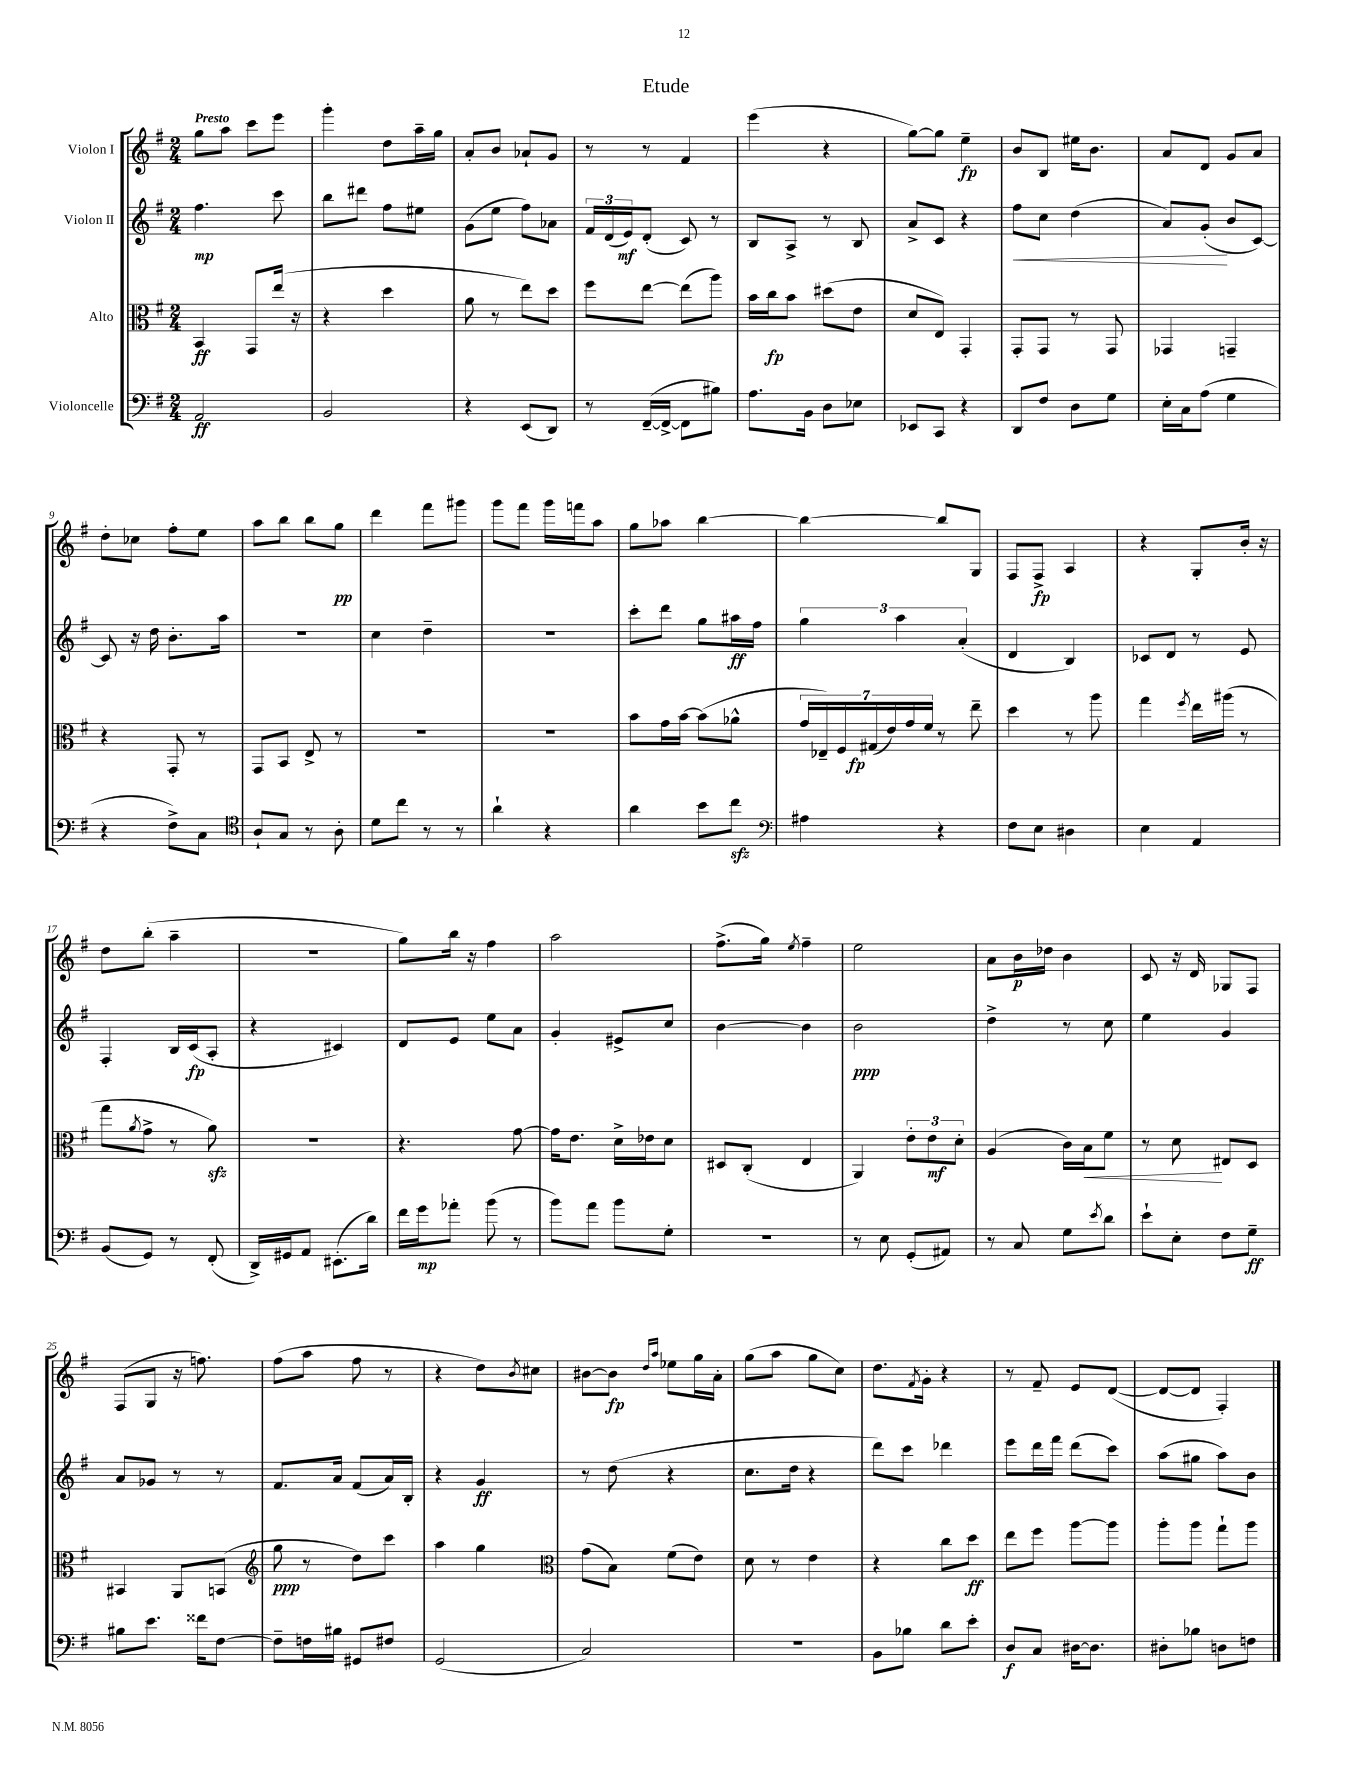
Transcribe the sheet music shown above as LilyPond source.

\header { title = "Etude" }
<<
\new StaffGroup <<
\new Staff = "s0" \with { instrumentName = "Violon I" } {
    \clef treble \key g \major \numericTimeSignature \time 2/4 \tempo "Presto"
    g''8 a''8 c'''8 e'''8 |
    g'''4-. d''8 a''16-- g''16 |
    a'8-. b'8 aes'8-! g'8 |
    r8 r8 fis'4 |
    e'''4( r4 |
    g''8~) g''8 e''4--\fp |
    b'8 b8 eis''16 b'8. |
    a'8 d'8 g'8 a'8 |
    d''8-. ces''8 fis''8-. e''8 |
    a''8 b''8 b''8 g''8\pp |
    d'''4 fis'''8 gis'''8 |
    g'''8 fis'''8 g'''16 f'''16 a''8 |
    g''8 aes''8 b''4~ |
    b''4~ b''8 g8 |
    fis8 fis8->\fp a4 |
    r4 g8-. b'16-. r16 |
    d''8 b''8-.( a''4-- |
    R2 |
    g''8) b''16 r16 fis''4 |
    a''2 |
    fis''8.->( g''16) \acciaccatura { e''8 } fis''4-- |
    e''2 |
    a'8 b'16\p des''16 b'4 |
    c'8 r16 d'16 ges8 fis8 |
    fis8( g8 r16 f''8.) |
    fis''8( a''8 fis''8 r8 |
    r4 d''8) \acciaccatura { b'8 } cis''8 |
    bis'8~ bis'8\fp \grace { d''16 a''16 } ees''8 g''16 a'16-. |
    g''8( a''8 g''8 c''8) |
    d''8. \acciaccatura { fis'8 } g'16-. r4 |
    r8 fis'8-- e'8 d'8~( |
    d'8~ d'8 fis4-.) \bar "|." |
}
\new Staff = "s1" \with { instrumentName = "Violon II" } {
    \clef treble \key g \major \numericTimeSignature \time 2/4
    fis''4.\mp c'''8 |
    b''8 dis'''8 fis''8 eis''8 |
    g'8( e''8 fis''8) aes'8 |
    \tuplet 3/2 { fis'16 d'16( e'16\mf) } d'8-.( c'8) r8 |
    b8 a8-> r8 b8 |
    a'8-> c'8 r4 |
    fis''8\< c''8 d''4( |
    a'8) g'8-.\!( b'8 c'8~) |
    c'8 r16 d''16 b'8.-. a''16 |
    R2 |
    c''4 d''4-- |
    R2 |
    c'''8-. d'''8 g''8 ais''16\ff fis''16 |
    \tuplet 3/2 { g''4 a''4 a'4-.( } |
    d'4 b4) |
    ces'8 d'8 r8 e'8 |
    fis4-. b16 c'16\fp( a8-. |
    r4 cis'4) |
    d'8 e'8 e''8 a'8 |
    g'4-. eis'8-> c''8 |
    b'4~ b'4 |
    b'2\ppp |
    d''4-> r8 c''8 |
    e''4 g'4 |
    a'8 ges'8 r8 r8 |
    fis'8. a'16 fis'8( a'16) b16-. |
    r4 g'4\ff |
    r8 d''8( r4 |
    c''8. d''16 r4 |
    d'''8) c'''8 des'''4 |
    e'''8 d'''16 fis'''16 d'''8( c'''8) |
    a''8( gis''8 a''8) b'8 \bar "|." |
}
\new Staff = "s2" \with { instrumentName = "Alto" } {
    \clef alto \key g \major \numericTimeSignature \time 2/4
    b,4\ff g,8 e''16( r16 |
    r4 d''4 |
    a'8 r8 e''8) d''8 |
    fis''8 e''8~ e''8( a''8) |
    b'16 c''16\fp b'8 dis''8( e'8 |
    d'8 e8) g,4-. |
    g,8-. g,8 r8 g,8 |
    ges,4 g,4-- |
    r4 g,8-. r8 |
    g,8 b,8 e8-> r8 |
    R2 |
    R2 |
    b'8 g'16 b'16~ b'8( aes'8-^ |
    \tuplet 7/4 { g'16 ees16--) fis16 gis16\fp( e'16) g'16 fis'16 } r8 e''8-- |
    d''4 r8 a''8 |
    g''4 \acciaccatura { fis''8 } e''16 ais''16( r8 |
    g''8 \acciaccatura { a'8 } g'8-> r8 a'8\sfz) |
    R2 |
    r4. g'8~ |
    g'16 e'8. d'16-> ees'16 d'8 |
    dis8 c8-.( e4 |
    a,4) \tuplet 3/2 { e'8-. e'8\mf d'8-. } |
    a4( c'16) b16\< fis'8 |
    r8 d'8\! eis8 d8 |
    bis,4 a,8 b,8( |
    \clef treble g''8\ppp r8 d''8) c'''8 |
    a''4 g''4 |
    \clef alto g'8( b8) fis'8( e'8) |
    d'8 r8 e'4 |
    r4 c''8 d''8\ff |
    e''8 fis''8 a''8~ a''8 |
    a''8-. a''8 g''8-! a''8 \bar "|." |
}
\new Staff = "s3" \with { instrumentName = "Violoncelle" } {
    \clef bass \key g \major \numericTimeSignature \time 2/4
    a,2\ff |
    b,2 |
    r4 e,8( d,8) |
    r8 fis,16~--( fis,16~-> fis,8 bis8) |
    a8. b,16 d8 ees8 |
    ees,8 c,8 r4 |
    d,8 fis8 d8 g8 |
    e16-. c16 a8( g4 |
    r4 fis8->) c8 |
    \clef tenor a8-! g8 r8 a8-. |
    d'8 c''8 r8 r8 |
    a'4-! r4 |
    a'4 b'8 c''8\sfz |
    \clef bass ais4 r4 |
    fis8 e8 dis4 |
    e4 a,4 |
    b,8( g,8) r8 fis,8-.( |
    d,16->) gis,16 a,8 eis,8.-.( d'16) |
    fis'16 g'16\mp aes'8-. b'8( r8 |
    b'8) a'8 b'8 g8-. |
    r2 |
    r8 e8 g,8-.( ais,8) |
    r8 c8 g8 \acciaccatura { e'8 } d'8 |
    e'8-! e8-. fis8 g8--\ff |
    bis8 e'8. fisis'16 fis8~ |
    fis8-- f16 bis16 gis,8 fis8 |
    g,2( |
    c2) |
    R2 |
    b,8 bes8 d'8 e'8-. |
    d8\f c8 dis16~ dis8. |
    dis8-. bes8 d8 f8 \bar "|." |
}
>>
>>
